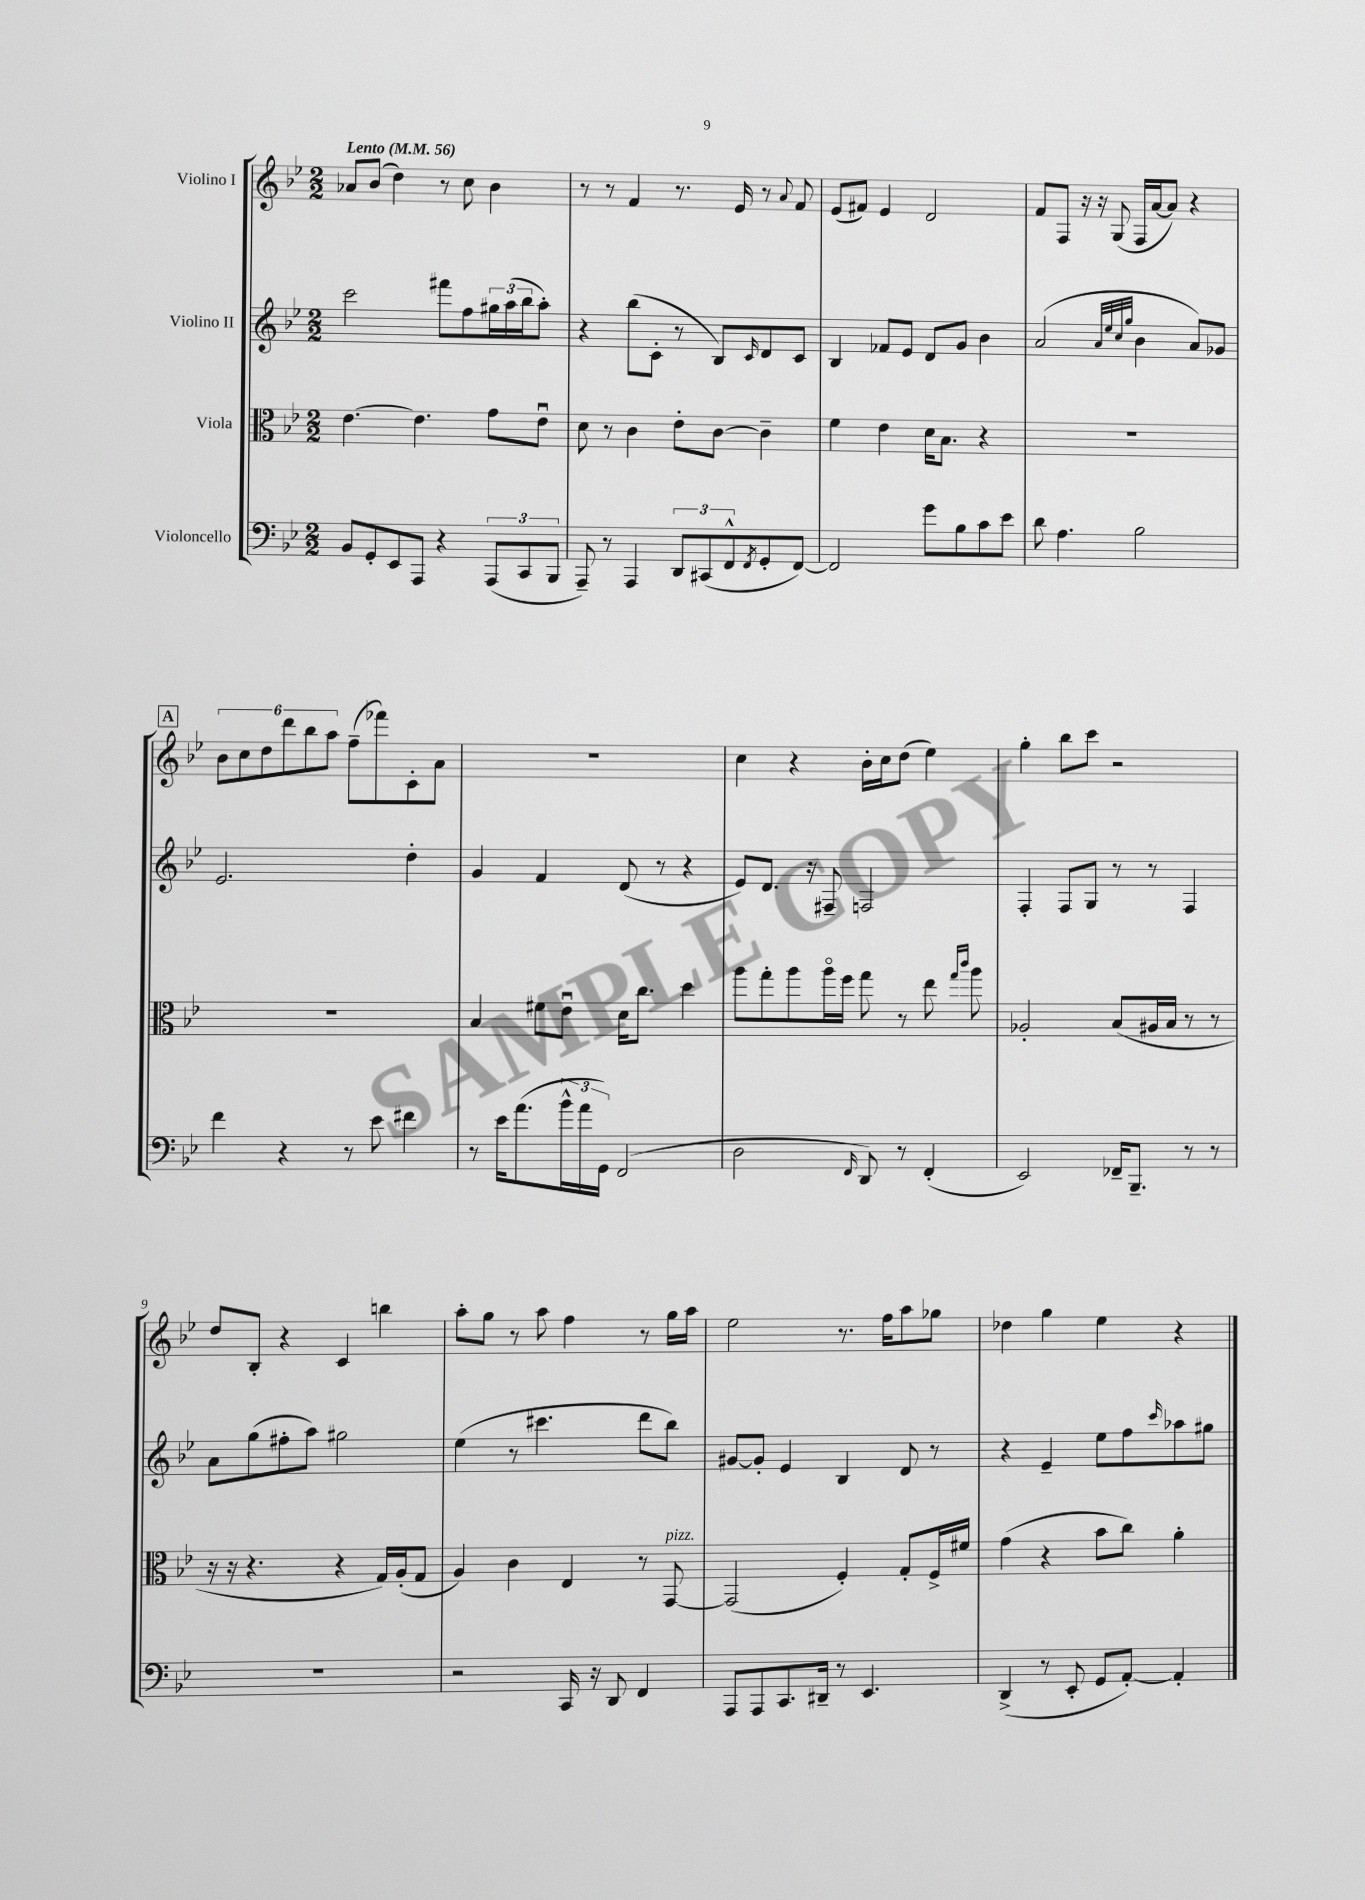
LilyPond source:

<<
\new StaffGroup <<
\new Staff = "s0" \with { instrumentName = "Violino I" } {
    \clef treble \key bes \major \numericTimeSignature \time 2/2 \tempo "Lento" 4 = 56
    aes'8 bes'8( d''4) r8 c''8 bes'4 |
    r8 r8 f'4 r8. ees'16 r8 \appoggiatura { a'8 } f'8 |
    ees'8( fis'8) ees'4 d'2 |
    f'8 f8 r16 r16 g8( f16 a'16~ a'8) r4 |
    \mark \markup { \box "A" } \tuplet 6/4 { bes'8 c''8 d''8 d'''8 bes''8 a''8 } f''8--( fes'''8) c'8-. a'8 |
    R1 |
    c''4 r4 bes'16-. c''16 d''8( ees''4) |
    g''4-. bes''8 c'''8 r2 |
    d''8 bes8-. r4 c'4 b''4 |
    a''8-. g''8 r8 a''8 f''4 r8 g''16 a''16 |
    ees''2 r8. f''16 a''8 ges''8 |
    des''4 g''4 ees''4 r4 \bar "|." |
}
\new Staff = "s1" \with { instrumentName = "Violino II" } {
    \clef treble \key bes \major \numericTimeSignature \time 2/2
    c'''2 fis'''8 f''8 \tuplet 3/2 { gis''16 a''16( bes''16 } a''8-.) |
    r4 bes''8( c'8-. r8 bes8) \grace { c'16 } d'8 c'8 |
    bes4 fes'8 ees'8 d'8 g'8 bes'4 |
    a'2( \grace { a'32 ees''32 c''32 g''32 } bes'4 a'8) ges'8 |
    \mark \markup { \box "A" } ees'2. d''4-. |
    g'4 f'4 d'8( r8 r4 |
    ees'8) d'8. r16 fis8-- f2 |
    f4-. f8 g8 r8 r8 f4 |
    a'8 g''8( fis''8-. a''8) gis''2 |
    ees''4( r8 cis'''4. d'''8 bes''8) |
    gis'8~ gis'8-. ees'4 bes4 d'8 r8 |
    r4 ees'4-- ees''8 f''8 \grace { c'''16 } aes''8 gis''8 \bar "|." |
}
\new Staff = "s2" \with { instrumentName = "Viola" } {
    \clef alto \key bes \major \numericTimeSignature \time 2/2
    ees'4.~ ees'4. g'8 ees'8\downbow |
    d'8 r8 c'4 ees'8-. c'8~ c'4-- |
    f'4 ees'4 d'16 bes8. r4 |
    R1 |
    \mark \markup { \box "A" } R1 |
    bes4 fis'8 ees'8\downbow d'16 c''8. d''4 |
    a''8 g''8-. a''8 a''16\flageolet f''16 g''8 r8 ees''8 \grace { g''16 c'''16 } a''8 |
    aes2-. bes8( ais16 bes16 r8 r8 |
    r16 r16 r4. r4 g16) a16-.( g8 |
    a4) c'4 ees4 r8 g,8~^\markup { \italic "pizz." } |
    g,2( f4-.) g8-. f16-> fis'16 |
    g'4( r4 bes'8 c''8) a'4-. \bar "|." |
}
\new Staff = "s3" \with { instrumentName = "Violoncello" } {
    \clef bass \key bes \major \numericTimeSignature \time 2/2
    bes,8 g,8-. ees,8 a,,8 r4 \tuplet 3/2 { a,,8( c,8 bes,,8 } |
    a,,8--) r8 a,,4 \tuplet 3/2 { d,8 cis,8( f,8-^ } \acciaccatura { f,8 } g,8-. f,8~) |
    f,2 g'8 bes8 c'8 ees'8 |
    d'8 a4. bes2 |
    \mark \markup { \box "A" } f'4 r4 r8 ees'8 fis'4 |
    r8 ees'16 a'8.( \tuplet 3/2 { bes'16-^ a'16 g,16) } f,2( |
    d2 \grace { f,16 } d,8) r8 f,4-.( |
    ees,2) fes,16-- bes,,8.-- r8 r8 |
    R1 |
    r2 c,16 r16 d,8 f,4 |
    a,,8 a,,8 c,8. dis,16-- r8 ees,4. |
    d,4->( r8 ees,8-. g,8 a,8~-.) a,4-. \bar "|." |
}
>>
>>
